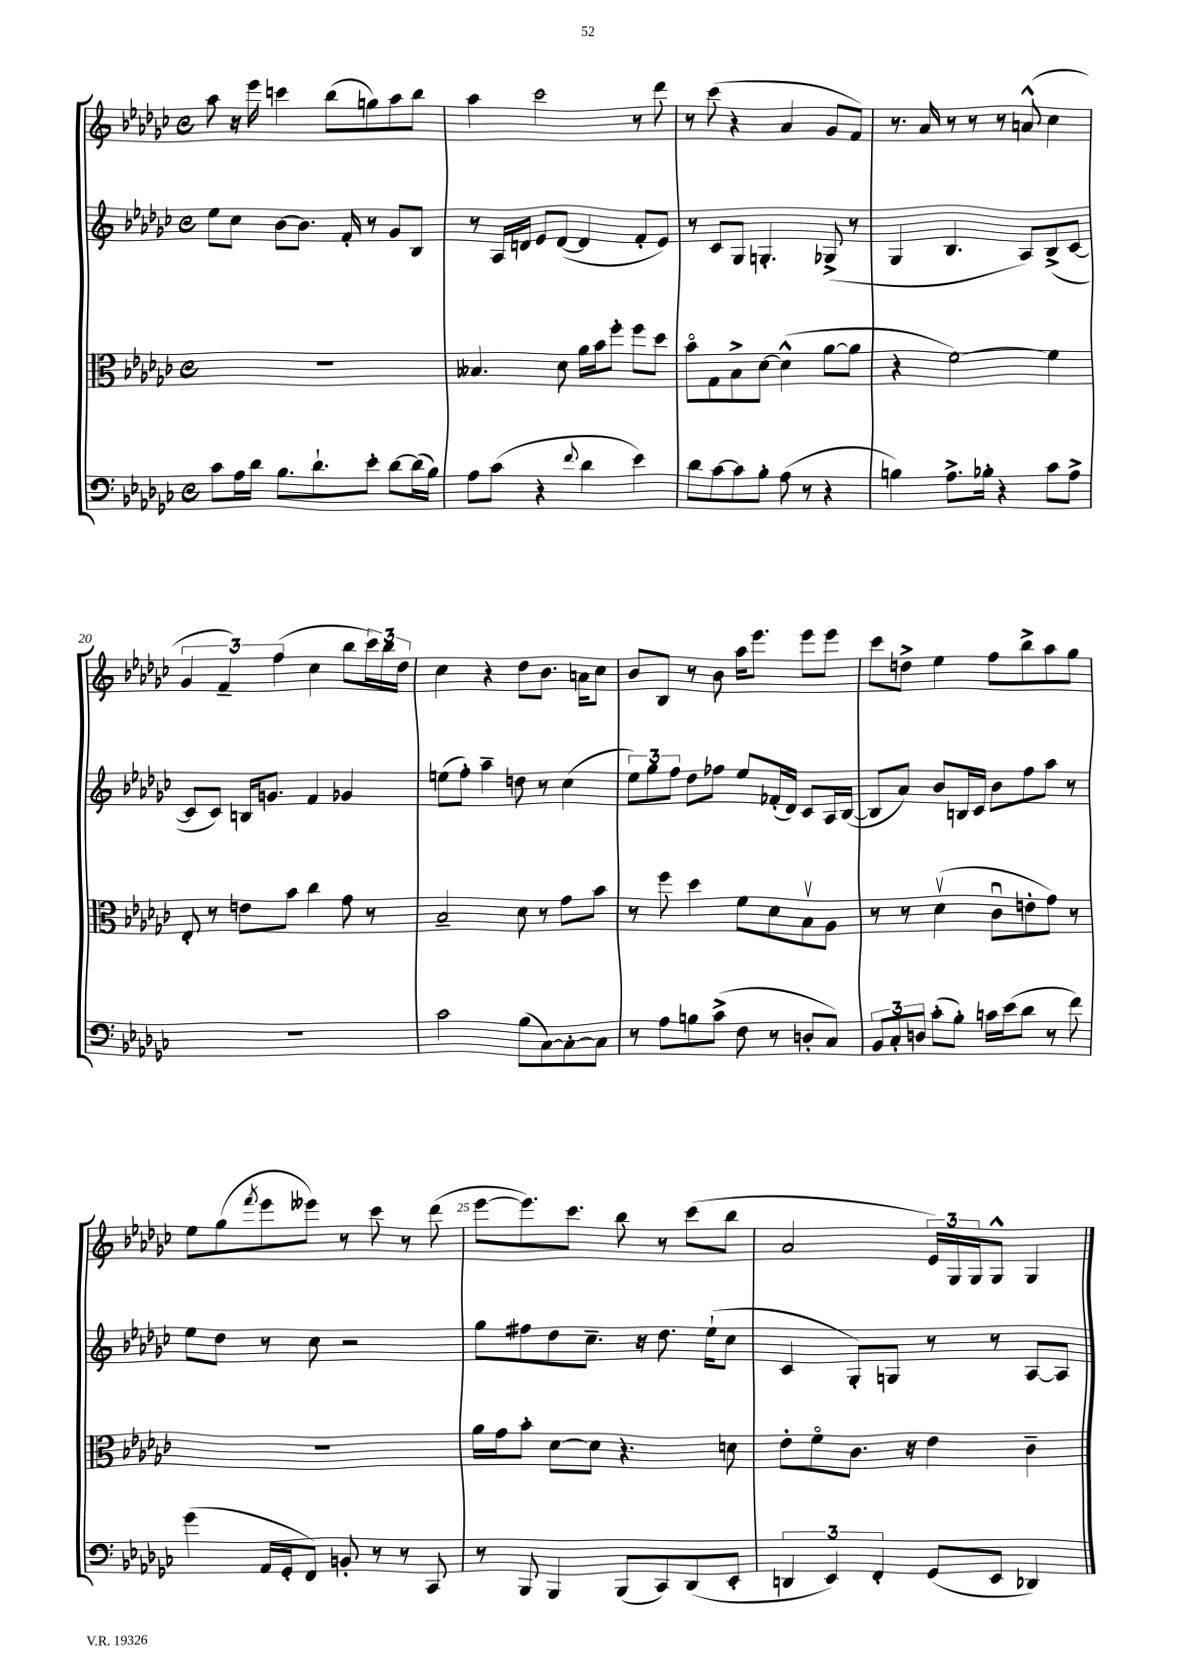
<<
\new StaffGroup <<
\new Staff = "s0" {
    \clef treble \key ges \major \defaultTimeSignature \time 4/4
    aes''8 r16 ees'''16 c'''4 bes''8( g''8) aes''8 bes''8 |
    aes''4 ces'''2 r8 des'''8 |
    r8 ces'''8( r4 aes'4 ges'8 f'8) |
    r8. aes'16 r8 r8 r8 a'8-^( ces''4 |
    \tuplet 3/2 { ges'4 f'4--) f''4( } ces''4 bes''8 \tuplet 3/2 { ces'''16) bes''16 des''16 } |
    ces''4 r4 des''8 bes'8. a'16 ces''8 |
    bes'8 bes8 r8 bes'8 aes''16 ees'''8. ees'''8 ees'''8 |
    ces'''8 d''8-> ees''4 f''8 bes''8-> aes''8 ges''8 |
    ees''8 ges''8( \acciaccatura { f'''8 } ees'''8 eeses'''8) r8 ces'''8 r8 des'''8( |
    ees'''8~ ees'''8.) ces'''8. bes''8 r8 ces'''8( bes''8 |
    aes'2 \tuplet 3/2 { ees'16) ges16 ges16 } ges8-^ ges4 \bar "|." |
}
\new Staff = "s1" {
    \clef treble \key ges \major \defaultTimeSignature \time 4/4
    ees''8 ces''8 bes'8~ bes'8. f'16-. r8 ges'8 bes8 |
    r8 aes16 d'16 ees'8 d'8~( d'4 f'8-. ees'8) |
    r8 ces'8 ges8 g4.-. ges8->( r8 |
    ges4 bes4. aes8) bes8->( ces'8~ |
    ces'8 ces'8) b16 g'8. f'4 ges'4 |
    e''8( f''8-.) aes''4-- d''8 r8 ces''4( |
    \tuplet 3/2 { ees''8) ges''8 f''8 } des''8 fes''8 ees''8 fes'16-.( des'16) ces'8 aes16 bes16~( |
    bes8 aes'8) bes'8 b16 ces'16 bes'8 f''8 aes''8 r8 |
    ees''8 des''8 r8 ces''8 r2 |
    ges''8 fis''8 des''8 ces''8.-- r16 des''8. ees''16-!( ces''8 |
    ces'4 ges8-.) g8 r8 r8 aes8~ aes8 \bar "|." |
}
\new Staff = "s2" {
    \clef alto \key ges \major \defaultTimeSignature \time 4/4
    R1 |
    beses4. des'8 aes'16 bes'16 f''8-. f''8 des''8 |
    bes'8\flageolet ges8 bes8-> des'8~ des'4-^( aes'8~ aes'8 |
    r4 f'2~) f'4 |
    ees8-. r8 e'8 bes'8 ces''4 ges'8 r8 |
    bes2-- des'8 r8 ges'8 bes'8 |
    r8 f''8 des''4 f'8 des'8 bes8\upbow aes8 |
    r8 r8 des'4\upbow( ces'8\downbow e'8-. ges'8) r8 |
    r1 |
    aes'16 ges'16 bes'8-. des'8~ des'8 r4. d'8 |
    ees'8-. f'8\flageolet ces'8. r16 ees'4 ces'4-- \bar "|." |
}
\new Staff = "s3" {
    \clef bass \key ges \major \defaultTimeSignature \time 4/4
    ces'8 aes16 des'16 bes8. des'8.-! ees'8-. des'8~ des'16( bes16) |
    aes8 ces'8( r4 \appoggiatura { f'8 } des'4 ees'4) |
    des'8 ces'8~ ces'8 bes8-. aes8( r8 r4 |
    b4) aes8.-> bes16-. r4 ces'8 aes8-> |
    R1 |
    ces'2 bes8( ces8~) ces8~-. ces8 |
    r8 aes8 b8 ces'8->( f8 r8 d8-. ces8) |
    \tuplet 3/2 { bes,8 ces8-. d8 } ces'8-.( bes8-.) c'16 ees'16( des'8 r8 f'8) |
    ges'4( aes,16 ges,16-. f,8) b,8-. r8 r8 ces,8 |
    r8 bes,,8 bes,,4 bes,,8( ces,8) des,8( ees,8-. |
    \tuplet 3/2 { d,4 ees,4) f,4-. } ges,8( ees,8 des,4) \bar "|." |
}
>>
>>
\layout { \context { \Score currentBarNumber = #16 \override BarNumber.break-visibility = ##(#f #t #t) barNumberVisibility = #(every-nth-bar-number-visible 5) } }
